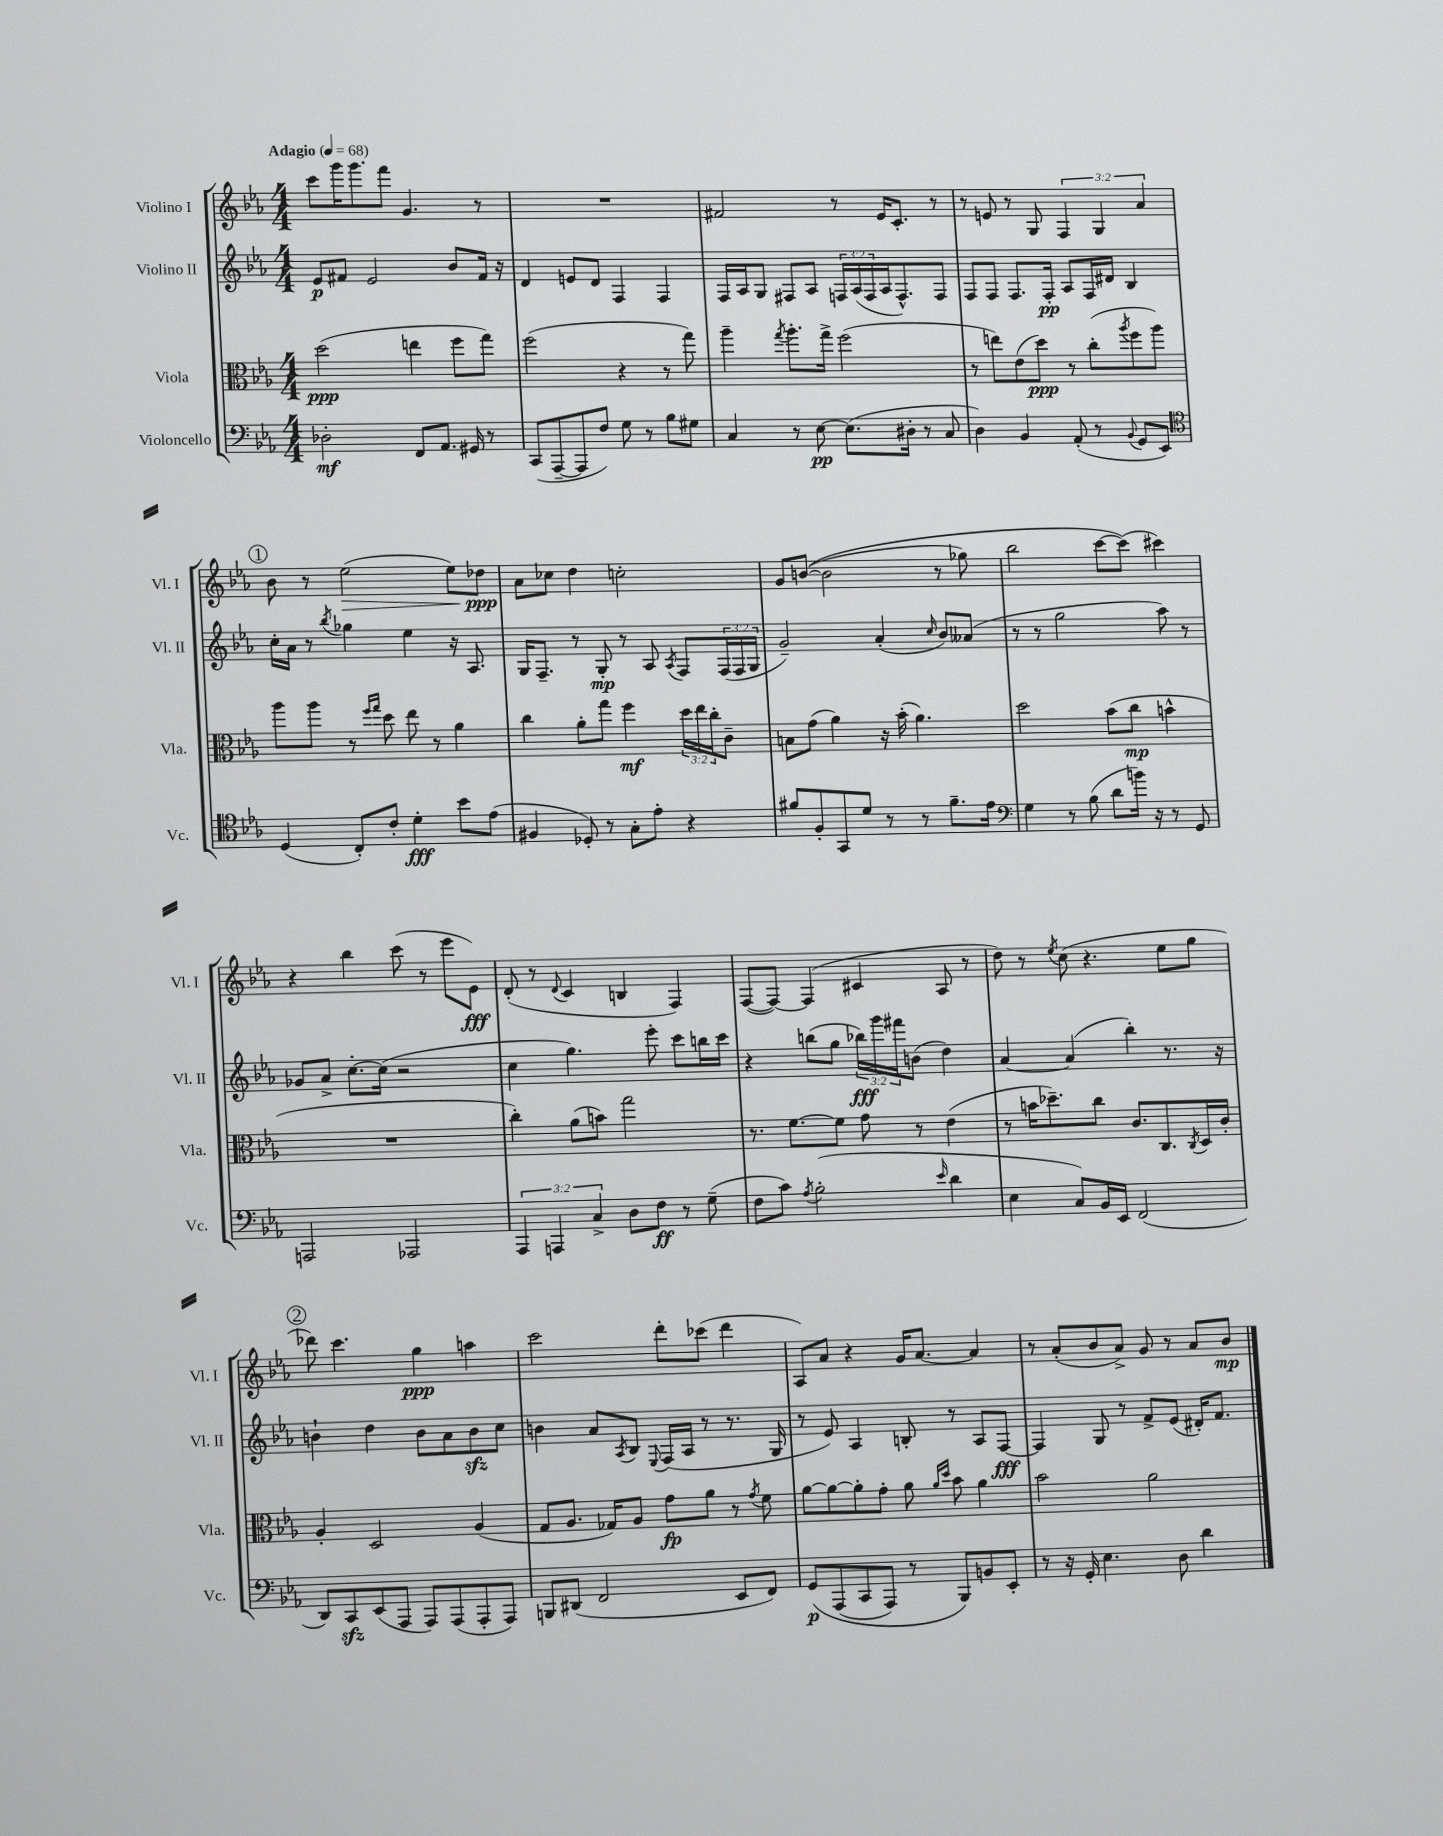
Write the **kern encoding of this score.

**kern	**dynam	**kern	**dynam	**kern	**dynam	**kern	**dynam
*part4	*part4	*part3	*part3	*part2	*part2	*part1	*part1
*staff4	*staff4	*staff3	*staff3	*staff2	*staff2	*staff1	*staff1
*I"Violoncello	*	*I"Viola	*	*I"Violino II	*	*I"Violino I	*
*I'Vc.	*	*I'Vla.	*	*I'Vl. II	*	*I'Vl. I	*
*clefF4	*	*clefC3	*	*clefG2	*	*clefG2	*
*k[b-e-a-]	*	*k[b-e-a-]	*	*k[b-e-a-]	*	*k[b-e-a-]	*
*M4/4	*	*M4/4	*	*M4/4	*	*M4/4	*
*MM68	*	*MM68	*	*MM68	*	*MM68	*
=1	=1	=1	=1	=1	=1	=1	=1
!	!	!	!	!	!	!LO:TX:a:B:t=Adagio	!
2D-X'\	mf	(2dd\	ppp	8e-/L	p	8ccc\L	.
.	.	.	.	8f#X/J	.	16ggg\K	.
.	.	.	.	.	.	8.ggg\	.
.	.	.	.	2e-/	.	.	.
.	.	.	.	.	.	8fff\J	.
8FF/L	.	4een\	.	.	.	4.g/	.
8.AA-/J	.	.	.	.	.	.	.
.	.	8ff\L	.	8b-/L	.	.	.
16GG#X/	.	.	.	.	.	.	.
8r	.	8gg\J)	.	16f#/Jk	.	8r	.
.	.	.	.	16r	.	.	.
=2	=2	=2	=2	=2	=2	=2	=2
(8CC/L	.	(2ff\	.	4d/	.	1r	.
[8AAA-~/	.	.	.	.	.	.	.
8AAA-/]	.	.	.	8en/L	.	.	.
8F/J)	.	.	.	8d/J	.	.	.
8G\	.	4r	.	4F/	.	.	.
8r	.	.	.	.	.	.	.
8B-\L	.	8r	.	4F/	.	.	.
8G#X\J	.	8gg\)	.	.	.	.	.
=3	=3	=3	=3	=3	=3	=3	=3
4C/	.	4aa-~\	.	16F/LL	.	2f#X/	.
.	.	.	.	16A-/J	.	.	.
.	.	.	.	8G/J	.	.	.
.	.	8qgg/	.	.	.	.	.
8r	.	8.aa-'\L	.	8F#X/L	.	.	.
[8E-\	pp	.	.	8A-/J	.	.	.
.	.	16gg^\Jk	.	.	.	.	.
(8.E-\L]	.	(2ff\	.	24Fn/LL	.	8r	.
.	.	.	.	(24A-/	.	.	.
.	.	.	.	24F/	.	.	.
.	.	.	.	16A-/J	.	16e-/KL	.
16D#X'\Jk	.	.	.	8.F^^/)	.	8.c'/J	.
8r	.	.	.	.	.	.	.
8C/	.	.	.	8F/J	.	8r	.
=4	=4	=4	=4	=4	=4	=4	=4
4D\)	.	8r	.	8F/L	.	8r	.
.	.	8een\L)	.	8F/J	.	8en/	.
4BB-/	.	(8e-\	.	8.F/L	.	8r	.
.	.	8dd\J)	ppp	.	.	8G/	.
.	.	.	.	16F'/Jk	pp	.	.
(8AA-'/	.	8r	.	8A-/L	.	6F/	.
8r	.	(8cc'\L	.	16F/L	.	.	.
.	.	.	.	.	.	6G/	.
.	.	.	.	16d#X/JJ	.	.	.
8qqBB-/	.	8qaa-/	.	.	.	.	.
8GG/L	.	8ff\	.	4B-/	.	.	.
.	.	.	.	.	.	6a-/	.
8EE-/J)	.	8aa-\J)	.	.	.	.	.
!!LO:LB:g=z
!!LO:REH:place=s1:t=1
=5	=5	=5	=5	=5	=5	=5	=5
*clefC4	*	*	*	*	*	*	*
(4D/	.	8aa-\L	.	16cc'\LL	.	8b-\	.
.	.	.	.	16a-\JJ	.	.	.
.	.	8aa-\J	.	8r	.	8r	.
.	.	.	.	8qbb-/	.	.	.
!	!	!	!	!	!	!	!LO:HP:b
8C'/L)	.	8r	.	4gg-X\	.	(2ee-\	>
.	.	16qqff/LL	.	.	.	.	.
.	.	16qqgg/JJ	.	.	.	.	.
8c'/J	.	8dd\	.	.	.	.	.
4d'\	fff	8ee-\	.	4ee-\	.	.	.
.	.	8r	.	.	.	.	.
8b-\L	.	4a-\	.	16r	.	8ee-\L)	.
.	.	.	.	8.A-/	.	.	.
(8e-\J	.	.	.	.	.	8dd-X\J	ppp
.	.	.	.	.	.	.	]
=6	=6	=6	=6	=6	=6	=6	=6
4F#X/	.	4cc\	.	16G/KL	.	8a-\L	.
.	.	.	.	8.F~/J	.	.	.
.	.	.	.	.	.	8cc-X\J	.
8D-X'/)	.	8a-'\L	.	8r	.	4dd\	.
8r	.	8gg\J	.	8G'/	mp	.	.
8G'\L	.	4ff\	mf	8r	.	2ccn'\	.
8e-'\J	.	.	.	8A-/	.	.	.
.	.	.	.	8qA-/	.	.	.
4r	.	24dd\LL	.	8F/L	.	.	.
.	.	24ee-\	.	.	.	.	.
.	.	24cc'\J	.	.	.	.	.
.	.	8c~\J	.	(24F/L	.	.	.
.	.	.	.	24F/	.	.	.
.	.	.	.	24G/JJ	.	.	.
=7	=7	=7	=7	=7	=7	=7	=7
8f#X/L	.	8Bn\L	.	2g~/)	.	8g/L	.
8F'/	.	(8g\J	.	.	.	(([8bn/J	.
8GG/	.	4a-\)	.	.	.	2b\]	.
8d/J	.	.	.	.	.	.	.
8r	.	16r	.	(4a-'/	.	.	.
.	.	(16b-'\	.	.	.	.	.
8r	.	4.a-\)	.	.	.	.	.
.	.	.	.	16qqcc/	.	.	.
8.f#~\L	.	.	.	8b-/L)	.	8r	.
.	.	.	.	(8a--X/J	.	8gg-X\)	.
16e-\Jk	.	.	.	.	.	.	.
=8	=8	=8	=8	=8	=8	=8	=8
*clefF4	*	*	*	*	*	*	*
4G\	.	2dd\	.	8r	.	2bb-\	.
.	.	.	.	8r	.	.	.
8r	.	.	.	2gg\	.	.	.
(8B-\	.	.	.	.	.	.	.
8d\L	.	(8b-\L	.	.	.	[8ccc\L	.
16bn\Jk)	.	8cc\J	mp	.	.	(8ccc\J])	.
16r	.	.	.	.	.	.	.
8r	.	4bn^^\	.	8aa-\)	.	4ccc#X\)	.
8GG/	.	.	.	8r	.	.	.
!!LO:LB:g=z
=9	=9	=9	=9	=9	=9	=9	=9
2AAAn/	.	1r	.	8g-X/L	.	4r	.
.	.	.	.	8a-^/J	.	.	.
.	.	.	.	[8.cc'\L	.	4bb-\	.
.	.	.	.	(16cc\Jk]	.	.	.
2AAA-X/	.	.	.	2r	.	(8ccc\	.
.	.	.	.	.	.	8r	.
.	.	.	.	.	.	8eee-\L	.
.	.	.	.	.	.	8e-\J)	fff
=10	=10	=10	=10	=10	=10	=10	=10
6AAA-/	.	4cc'\)	.	4cc\	.	(8d'/	.
.	.	.	.	.	.	8r	.
6AAAn/	.	.	.	.	.	.	.
.	.	.	.	.	.	8qqd/	.
.	.	(8a-\L	.	4.gg\)	.	4c/	.
6C^/	.	.	.	.	.	.	.
.	.	8bn\J)	.	.	.	.	.
8D\L	.	2gg\	.	.	.	4Bn/	.
8F\J	ff	.	.	8eee-'\	.	.	.
8r	.	.	.	8ccc\L	.	4F/)	.
(8G~\	.	.	.	16bbn\L	.	.	.
.	.	.	.	16ccc\JJ	.	.	.
=11	=11	=11	=11	=11	=11	=11	=11
8F\L	.	8.r	.	4r	.	([8F/L	.
8c\J)	.	.	.	.	.	8F/J_)	.
.	.	[8.f\L	.	.	.	.	.
8qA-/	.	.	.	.	.	.	.
(2B-'\	.	.	.	(8bbn\L	.	(4F/]	.
.	.	8f\J]	.	8gg\J	.	.	.
.	.	8g\	.	24bb-X\LL)	fff	4c#X/	.
.	.	.	.	24ggg\	.	.	.
.	.	.	.	24fff#X\J	.	.	.
.	.	8r	.	(8bn\J	.	.	.
16qqe-/	.	.	.	.	.	.	.
4d\	.	(4e-\	.	4dd\)	.	8A-/	.
.	.	.	.	.	.	8r	.
=12	=12	=12	=12	=12	=12	=12	=12
4E-\	.	8r	.	[4a-/	.	8dd\)	.
.	.	16bn\KL	.	.	.	8r	.
.	.	8.dd-X~\)	.	.	.	.	.
.	.	.	.	.	.	8qee-/	.
8C/L)	.	.	.	(4a-/]	.	(8cc\	.
16BB-/L	.	8cc\J	.	.	.	4.r	.
16EE-/JJ	.	.	.	.	.	.	.
(2FF/	.	8.c/L	.	4bb-'\)	.	.	.
.	.	8.C/	.	.	.	.	.
.	.	.	.	8.r	.	8ee-\L	.
.	.	8qC/	.	.	.	.	.
.	.	16D/L	.	.	.	8gg\J	.
.	.	16c'/JJ	.	16r	.	.	.
!!LO:LB:g=z
!!LO:REH:place=s1:t=2
=13	=13	=13	=13	=13	=13	=13	=13
8DD/L)	.	4A-'/	.	4bn`\	.	8ddd-X\)	.
8CCzz/	.	.	.	.	.	4.ccc\	.
(8EE-/	.	2D/	.	4dd\	.	.	.
8AAA-/J	.	.	.	.	.	.	.
8AAA-/L)	.	.	.	8b\L	.	4gg\	ppp
(8AAA-/	.	.	.	8a-\	.	.	.
8AAA-'/	.	(4A-/	.	8bzz\	.	4aan\	.
8AAA-/J)	.	.	.	8cc\J	.	.	.
=14	=14	=14	=14	=14	=14	=14	=14
8BBBn/L	.	8G/L	.	4bn\	.	2ccc\	.
(8DD#X/J	.	8.A-/J	.	.	.	.	.
2FF/	.	.	.	8a-/L	.	.	.
.	.	16G-X/KL)	.	.	.	.	.
.	.	.	.	8qA-/	.	.	.
.	.	8A-/J	.	8B-/J	.	.	.
.	.	.	.	8qqE-/	.	.	.
.	.	8g\L	fp	(16F/LL	.	8ddd'\L	.
.	.	.	.	16A-/JJ	.	.	.
.	.	8a-\J	.	8r	.	(8ccc-X\J	.
8EE-/L	.	8r	.	8.r	.	4ddd\	.
.	.	8qg/	.	.	.	.	.
8FF/J)	.	8f\	.	.	.	.	.
.	.	.	.	16G/	.	.	.
=15	=15	=15	=15	=15	=15	=15	=15
(8GG/L	p	[8a-\L	.	8r	.	8A-/L)	.
(8AAA-/	.	8a-\_	.	8e-/)	.	8a-/J	.
8CC/	.	8a-'\]	.	4A-/	.	4r	.
8AAA-/J)	.	8g'\J	.	.	.	.	.
8r	.	8a-\	.	8Bn'/	.	16g/KL	.
.	.	.	.	.	.	[8.a-/J	.
.	.	16qqa-/LL	.	.	.	.	.
.	.	16qqdd/JJ	.	.	.	.	.
8BBB-/L)	.	8b-\	.	8r	.	.	.
8BBn/	.	4a-\	.	8A-/L	.	4a-/]	.
8EE-'/J	.	.	.	[8F/J	fff	.	.
=16	=16	=16	=16	=16	=16	=16	=16
8r	.	2b-\	.	4F/]	.	8r	.
16r	.	.	.	.	.	(8a-'/L	.
16GG'/	.	.	.	.	.	.	.
4.E-\	.	.	.	8G/	.	8b-/	.
.	.	.	.	8r	.	8a-^/J)	.
.	.	2a-\	.	8f^/L	.	8g/	.
8D\	.	.	.	(8e-/J	.	8r	.
4d\	.	.	.	16d#X'/KL)	.	8a-/L	.
.	.	.	.	8.f/J	.	.	.
.	.	.	.	.	.	8b-/J	mp
==	==	==	==	==	==	==	==
*-	*-	*-	*-	*-	*-	*-	*-
